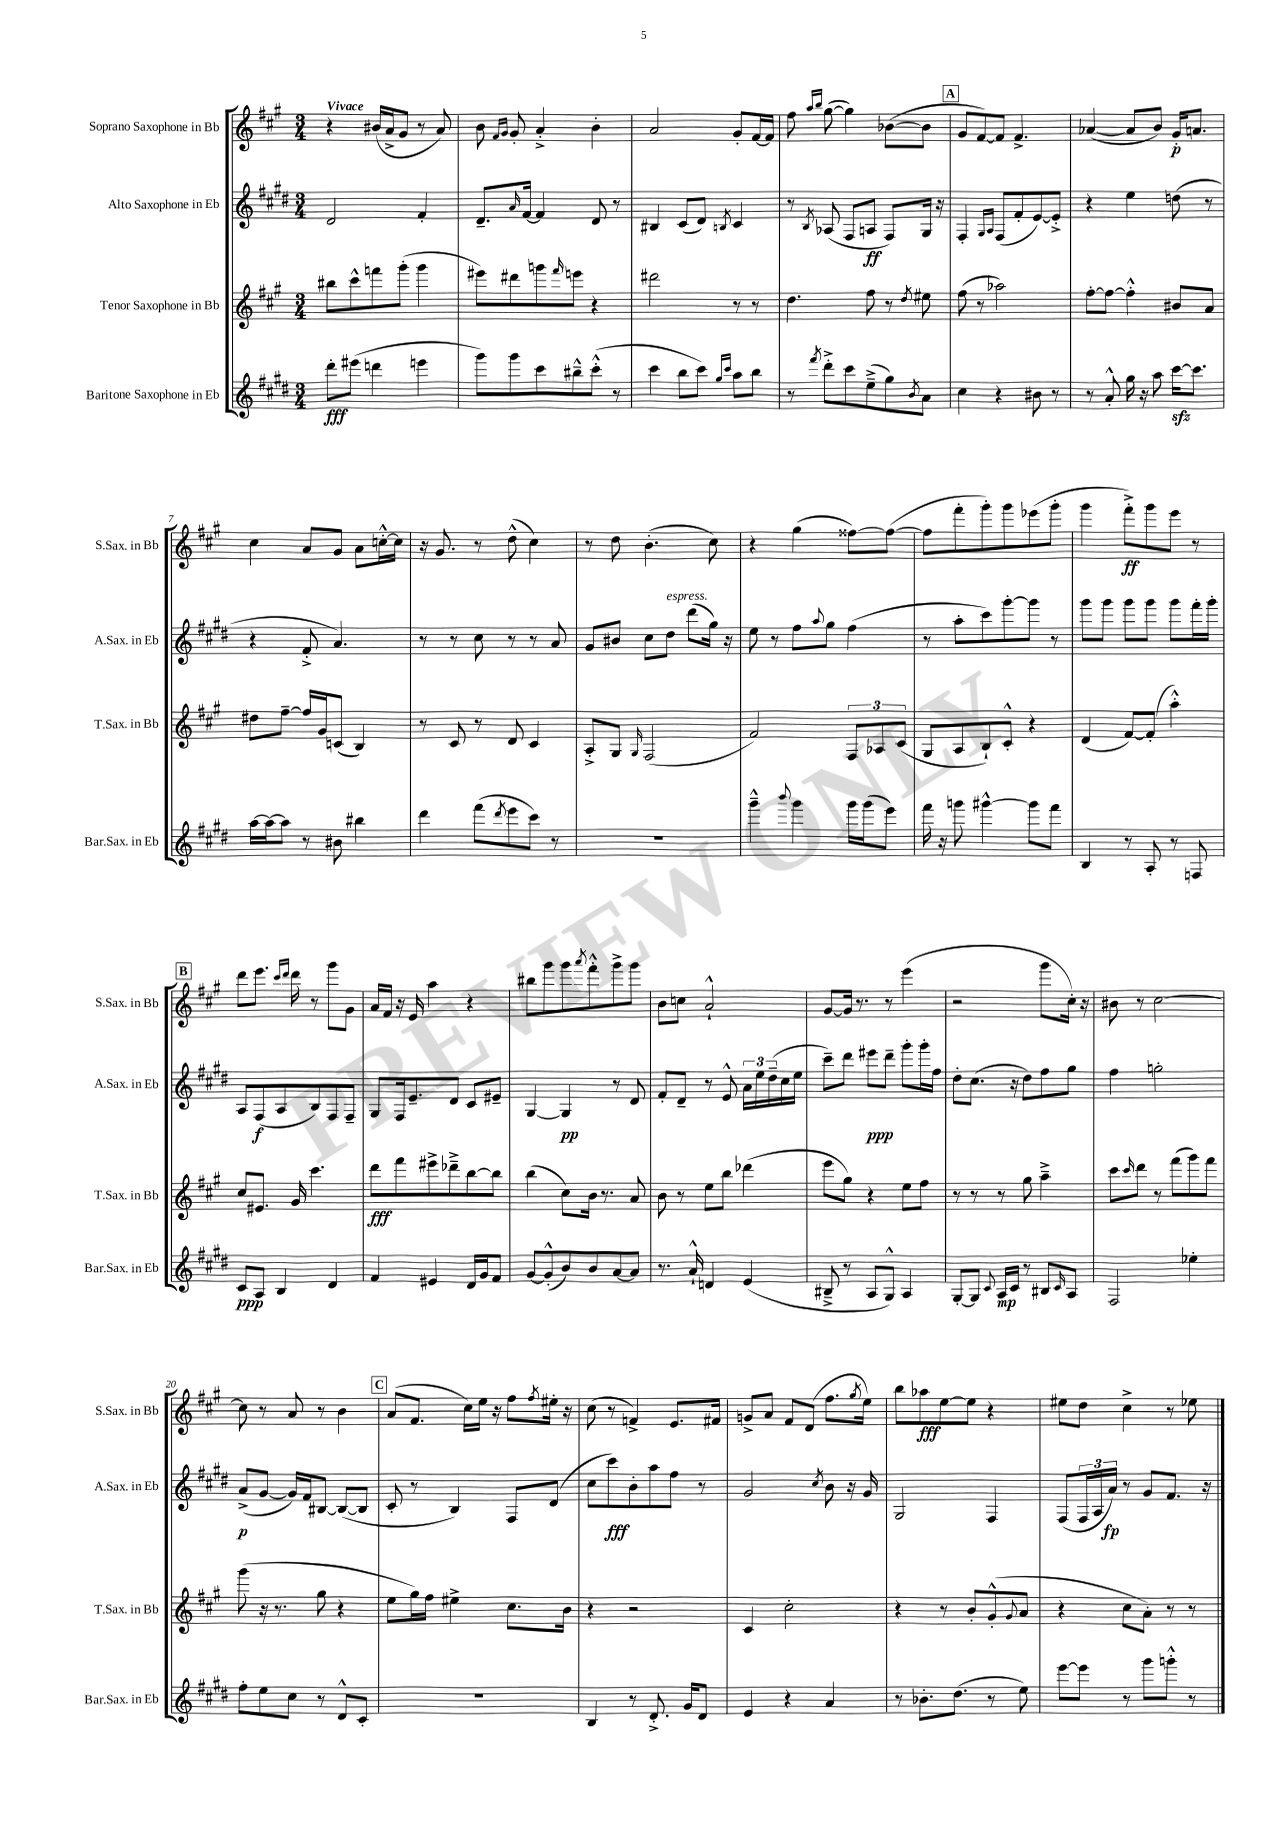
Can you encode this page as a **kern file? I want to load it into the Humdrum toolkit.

**kern	**dynam	**kern	**dynam	**kern	**dynam	**kern	**dynam
*part4	*part4	*part3	*part3	*part2	*part2	*part1	*part1
*staff4	*staff4	*staff3	*staff3	*staff2	*staff2	*staff1	*staff1
*I"Baritone Saxophone in Eb	*	*I"Tenor Saxophone in Bb	*	*I"Alto Saxophone in Eb	*	*I"Soprano Saxophone in Bb	*
*I'Bar.Sax. in Eb	*	*I'T.Sax. in Bb	*	*I'A.Sax. in Eb	*	*I'S.Sax. in Bb	*
*clefG2	*	*clefG2	*	*clefG2	*	*clefG2	*
*k[f#c#g#d#]	*	*k[f#c#g#]	*	*k[f#c#g#d#]	*	*k[f#c#g#]	*
*M3/4	*	*M3/4	*	*M3/4	*	*M3/4	*
=1	=1	=1	=1	=1	=1	=1	=1
!	!	!	!	!	!	!LO:TX:a:B:t=Vivace	!
8ddd#'\L	fff	8bb#X\L	.	2d#/	.	4r	.
(8eee#X\J	.	8ccc#^^\	.	.	.	.	.
4dddn\	.	8fffn\	.	.	.	(16b#X/LL	.
.	.	.	.	.	.	16a^/J	.
.	.	(8ggg#'\J	.	.	.	8g#/J	.
4eeen\	.	4ggg#\	.	4f#'/	.	8r	.
.	.	.	.	.	.	8a/)	.
=2	=2	=2	=2	=2	=2	=2	=2
8ggg#\L)	.	8eee#X\L)	.	8.d#~/L	.	8b\	.
.	.	.	.	.	.	16qqf#/LL	.
.	.	.	.	.	.	16qqg#/JJ	.
8ggg#\	.	8ddd#X\	.	.	.	8g#'/	.
.	.	.	.	16qqa/	.	.	.
.	.	.	.	[16f#/Jk	.	.	.
8ccc#\	.	8gggn\	.	4f#/]	.	4a'^/	.
.	.	16qqfff#/	.	.	.	.	.
8bb#X~^^\	.	8eeen\J	.	.	.	.	.
(8ccc#'^^\J	.	4r	.	8d#/	.	4b'\	.
8r	.	.	.	8r	.	.	.
=3	=3	=3	=3	=3	=3	=3	=3
4ccc#\	.	2ddd#X\	.	4B#X/	.	2a/	.
8bb\L	.	.	.	(8c#/L	.	.	.
8ccc#\J)	.	.	.	8d#/J)	.	.	.
16qqgg#/LL	.	.	.	.	.	.	.
16qqccc#/JJ	.	.	.	8qBn/	.	.	.
8aa\L	.	8r	.	4c#/	.	8g#'/L	.
8bb\J	.	8r	.	.	.	[16f#/L	.
.	.	.	.	.	.	16f#/JJ]	.
=4	=4	=4	=4	=4	=4	=4	=4
8r	.	4.dd\	.	8r	.	8ff#\	.
.	.	.	.	.	.	16qqaa/LL	.
8qfff#/	.	.	.	8qB/	.	16qqbb/JJ	.
8ddd#'^\L	.	.	.	(8A-X/	.	([8gg#\	.
8ccc#\	.	.	.	8F#/L	.	4gg#\])	.
(8ee~^\	.	8ff#\	.	8An/J	ff	.	.
8gg#\)	.	8r	.	8F#/L)	.	([8b-X\L	.
8qb/	.	8qdd/	.	.	.	.	.
8a\J	.	8ee#X\	.	16G#/Jk	.	8b-\J]	.
.	.	.	.	16r	.	.	.
!!LO:REH:place=s1:t=A
=5	=5	=5	=5	=5	=5	=5	=5
4cc#\	.	(8ff#\	.	4F#'/	.	8g#/L	.
.	.	8r	.	.	.	[8f#/)	.
.	.	.	.	16qqG#/LL	.	.	.
.	.	.	.	16qqA/JJ	.	.	.
4r	.	2aa-X\)	.	(8F#/L	.	8f#/J]	.
.	.	.	.	8f#'/	.	4.f#^/	.
8b#X\	.	.	.	[8e/)	.	.	.
8r	.	.	.	8e'^/J]	.	.	.
=6	=6	=6	=6	=6	=6	=6	=6
8r	.	[8ff#'\L	.	4r	.	([4a-X/	.
8a'^^/	.	8ff#\J_	.	.	.	.	.
16gg#\	.	4ff#'^^\]	.	4ee\	.	8a-/L]	.
16r	.	.	.	.	.	.	.
8aa\	.	.	.	.	.	8b/J)	.
[16ccc#zz\KL	.	8b#X/L	.	(8ddn\	.	16g#'/KL	p
8.ccc#\J]	.	.	.	.	.	8.an/J	.
.	.	8a/J	.	8r	.	.	.
!!LO:LB:g=z
=7	=7	=7	=7	=7	=7	=7	=7
[16aa\LL	.	8dd#X\L	.	4r	.	4cc#\	.
16aa\J_	.	.	.	.	.	.	.
8aa\J]	.	[8ff#~\J	.	.	.	.	.
8r	.	16ff#/LL]	.	8f#'^/	.	8a/L	.
.	.	16g#/J	.	.	.	.	.
8b#X\	.	(8cn/J	.	4.a/)	.	8g#/J	.
4bb#X\	.	4B/)	.	.	.	8a\L	.
.	.	.	.	.	.	[16ccn'^^\L	.
.	.	.	.	.	.	16cc\JJ]	.
=8	=8	=8	=8	=8	=8	=8	=8
4ddd#\	.	8r	.	8r	.	16r	.
.	.	.	.	.	.	8.g#/	.
.	.	8c#/	.	8r	.	.	.
(8fff#\L	.	8r	.	8cc#\	.	8r	.
8qddd#/	.	.	.	.	.	.	.
8eee\	.	8d/	.	8r	.	(8dd^^\	.
8ccc#\J)	.	4c#/	.	8r	.	4cc#\)	.
8r	.	.	.	8a/	.	.	.
=9	=9	=9	=9	=9	=9	=9	=9
2.r	.	8A'^/L	.	8g#/L	.	8r	.
.	.	8G#/J	.	8b#X/J	.	8dd\	.
.	.	16qqG#/	.	.	.	.	.
.	.	(2F#/	.	8cc#\L	.	(4.b'\	.
!	!	!	!	!LO:TX:a:i:t=espress.	!	!	!
.	.	.	.	8dd#\J	.	.	.
.	.	.	.	(8ddd#\L	.	.	.
.	.	.	.	16gg#\Jk)	.	8cc#\)	.
.	.	.	.	16r	.	.	.
=10	=10	=10	=10	=10	=10	=10	=10
4ggg#~^^\	.	2f#/)	.	8ee\	.	4r	.
.	.	.	.	8r	.	.	.
8qqbbb/	.	.	.	.	.	.	.
4ggg#\	.	.	.	8ff#\L	.	(4gg#\	.
.	.	.	.	8qqaa/	.	.	.
.	.	.	.	8gg#\J	.	.	.
16ggg#\LL	.	12F#/L	.	(4ff#\	.	[8ff##X\L)	.
(16ggg#\J	.	.	.	.	.	.	.
.	.	12A-X/	.	.	.	.	.
8eee\J)	.	.	.	.	.	(8ff##\J_	.
.	.	(12c#/J	.	.	.	.	.
=11	=11	=11	=11	=11	=11	=11	=11
16fff#\	.	8G#/L	.	8r	.	8ff##\L]	.
16r	.	.	.	.	.	.	.
8gggn\	.	8A/	.	8aa'\L	.	8fff#'\	.
[4ggg#X^^\	.	8B`/)	.	8ccc#\)	.	8ggg#'\)	.
.	.	8c#'^^/J	.	[8ggg#'\	.	8ggg#\	.
8ggg#\L]	.	4r	.	8ggg#\J]	.	(8eee-X\	.
8fff#\J	.	.	.	8r	.	8ggg#'\J	.
=12	=12	=12	=12	=12	=12	=12	=12
4B/	.	(4d/	.	8ggg#\L	.	4ggg#\	.
.	.	.	.	8ggg#\J	.	.	.
8r	.	[8f#/L)	.	8ggg#\L	.	8fff#'^\L)	ff
8A'/	.	(8f#'/J]	.	8ggg#\J	.	8ggg#\	.
8r	.	4aa'^^\)	.	8ggg#\L	.	8eee\J	.
8Fn/	.	.	.	16fff#'\L	.	8r	.
.	.	.	.	16ggg#'\JJ	.	.	.
!!LO:LB:g=z
!!LO:REH:place=s1:t=B
=13	=13	=13	=13	=13	=13	=13	=13
8c#/L	ppp	8cc#/L	.	8A/L	.	8ddd\L	.
8A/J	.	8.e#X/J	.	(8F#/	f	8.eee\J	.
4B/	.	.	.	8A/	.	.	.
.	.	.	.	.	.	16qqccc#/LL	.
.	.	.	.	.	.	16qqddd/JJ	.
.	.	16g#/	.	.	.	16ddd\	.
.	.	4.ccc#\	.	8B/)	.	8r	.
4d#/	.	.	.	8F#/	.	8ggg#\L	.
.	.	.	.	8F#~/J	.	8g#\J	.
=14	=14	=14	=14	=14	=14	=14	=14
4f#/	.	8ddd\L	fff	8G#/L	.	16a/LL	.
.	.	.	.	.	.	16f#/JJ	.
.	.	8fff#\	.	16F#/k	.	16r	.
.	.	.	.	8.e~/	.	16e/	.
4e#X/	.	8eee#X^\	.	.	.	4aa\	.
.	.	8ddd-X~^\	.	8d#/J	.	.	.
16d#/LL	.	[8bb\	.	8c#/L	.	4r	.
16g#/J	.	.	.	.	.	.	.
8f#/J	.	8bb\J]	.	8e#X~/J	.	.	.
=15	=15	=15	=15	=15	=15	=15	=15
[8g#/L	.	(4bb\	.	[4G#/	.	8bb#X\L	.
(8g#'^^/]	.	.	.	.	.	8ggg#\	.
8b/)	.	8cc#\L)	.	4G#/]	pp	8ggg#\	.
.	.	.	.	.	.	8qaaa/	.
8b/	.	16b\Jk	.	.	.	8fff#'^^\	.
.	.	8.r	.	.	.	.	.
[8a/	.	.	.	8r	.	8ggg#^\	.
8a/J]	.	8a/	.	8d#/	.	8ggg#\J	.
=16	=16	=16	=16	=16	=16	=16	=16
8.r	.	8b\	.	8f#'/L	.	8b\L	.
.	.	8r	.	8d#~/J	.	8ccn\J	.
16a`^^/	.	.	.	.	.	.	.
4dn/	.	8ee\L	.	8r	.	2a`^^/	.
.	.	8bb\J	.	8e^^/	.	.	.
(4e/	.	(4ddd-X\	.	24a\LL	.	.	.
.	.	.	.	24ee\	.	.	.
.	.	.	.	(24dd#~\	.	.	.
.	.	.	.	16cc#\	.	.	.
.	.	.	.	16ee\JJ	.	.	.
=17	=17	=17	=17	=17	=17	=17	=17
8B#X~^/	.	8eee\L	.	8ccc#~\L)	.	[8g#/L	.
8r	.	8gg#\J)	.	8ddd#\J	.	16g#/Jk]	.
.	.	.	.	.	.	8.r	.
8A/L	.	4r	.	8eee#X\L	ppp	.	.
8G#^^/J)	.	.	.	8ddd#~\J	.	8r	.
4A/	.	8ee\L	.	8ggg#'\L	.	(4eee\	.
.	.	8ff#\J	.	16ggg#'\L	.	.	.
.	.	.	.	16ff#\JJ	.	.	.
=18	=18	=18	=18	=18	=18	=18	=18
[8G#'/L	.	8r	.	8dd#'\L	.	2r	.
8G#/J]	.	8r	.	(8.cc#\J	.	.	.
8qqc#/	.	.	.	.	.	.	.
16A/LL	mp	8r	.	.	.	.	.
16c#/JJ	.	.	.	16r	.	.	.
8r	.	8gg#\	.	8dd#\L)	.	.	.
8B#X/L	.	4aa~^\	.	8ff#\	.	8ggg#\L	.
16qqc#/	.	.	.	.	.	.	.
8A/J	.	.	.	8gg#\J	.	16cc#'\Jk)	.
.	.	.	.	.	.	16r	.
=19	=19	=19	=19	=19	=19	=19	=19
2F#/	.	8ccc#\L	.	4ff#\	.	8b#X\	.
.	.	16qqccc#/	.	.	.	.	.
.	.	8ddd\J	.	.	.	8r	.
.	.	8r	.	2ggn'\	.	[2cc#\	.
.	.	(8fff#\L	.	.	.	.	.
4ee-X'\	.	8ggg#\)	.	.	.	.	.
.	.	8fff#\J	.	.	.	.	.
!!LO:LB:g=z
=20	=20	=20	=20	=20	=20	=20	=20
8ff#'\L	.	(8ggg#\	.	(8a^/L	p	8cc#\]	.
8ee\	.	16r	.	[8g#/J	.	8r	.
.	.	8.r	.	.	.	.	.
8cc#\J	.	.	.	16g#/LL])	.	8a/	.
.	.	.	.	16f#/J	.	.	.
8r	.	8gg#\	.	[8B#X/J	.	8r	.
8d#^^/L	.	4r	.	(8B#/L_	.	4b\	.
8c#'/J	.	.	.	8B#/J]	.	.	.
!!LO:REH:place=s1:t=C
=21	=21	=21	=21	=21	=21	=21	=21
2.r	.	8ee\L	.	8c#'/	.	(8a/L	.
.	.	16gg#\L)	.	8r	.	8.f#/J	.
.	.	16ff#\JJ	.	.	.	.	.
.	.	4ee#X^\	.	4B/)	.	.	.
.	.	.	.	.	.	16cc#\LL)	.
.	.	.	.	.	.	16ee\JJ	.
.	.	.	.	.	.	16r	.
.	.	8.cc#\L	.	8F#/L	.	8ff#\L	.
.	.	.	.	.	.	8qff#/	.
.	.	.	.	(8d#/J	.	16ee#X'\Jk	.
.	.	16b\Jk	.	.	.	16r	.
=22	=22	=22	=22	=22	=22	=22	=22
4B/	.	4r	.	8cc#\L	.	(8cc#\	.
.	.	.	.	8ccc#\)	fff	8r	.
8r	.	2r	.	8b'\	.	4fn^/)	.
8.d#'^/	.	.	.	8aa\	.	.	.
.	.	.	.	8ff#\J	.	8.e/L	.
16g#/KL	.	.	.	.	.	.	.
8d#/J	.	.	.	8r	.	.	.
.	.	.	.	.	.	16f#X/Jk	.
=23	=23	=23	=23	=23	=23	=23	=23
4e/	.	4c#/	.	2g#/	.	8gn^/L	.
.	.	.	.	.	.	8a/J	.
4r	.	2cc#'\	.	.	.	8f#/L	.
.	.	.	.	.	.	(8d/J	.
.	.	.	.	8qcc#/	.	.	.
4a/	.	.	.	8b\	.	8.ff#\L	.
.	.	.	.	16r	.	.	.
.	.	.	.	.	.	8qgg#/	.
.	.	.	.	16g#/	.	16ee\Jk)	.
=24	=24	=24	=24	=24	=24	=24	=24
8r	.	4r	.	2G#/	.	8bb\L	.
8.b-X'\L	.	.	.	.	.	8aa-X\	fff
.	.	8r	.	.	.	[8ee\	.
(8.dd#\J	.	.	.	.	.	.	.
.	.	8b'/L	.	.	.	8ee\J]	.
8r	.	(8g#'^^/	.	4F#/	.	4r	.
.	.	8qqg#/	.	.	.	.	.
8ee\)	.	8a/J	.	.	.	.	.
=25	=25	=25	=25	=25	=25	=25	=25
[8eee\L	.	4r	.	(8F#/L	.	8ee#X\L	.
8eee\J]	.	.	.	24F#/L	.	8dd\J	.
.	.	.	.	24A/	.	.	.
.	.	.	.	24a/JJ)	fp	.	.
8r	.	8cc#\L	.	8r	.	4cc#^\	.
8ggg#\L	.	8a'\J)	.	8g#/L	.	.	.
8gggn'^^\J	.	8r	.	8.f#/J	.	8r	.
8r	.	8r	.	.	.	8ee-X\	.
.	.	.	.	16r	.	.	.
==	==	==	==	==	==	==	==
*-	*-	*-	*-	*-	*-	*-	*-
